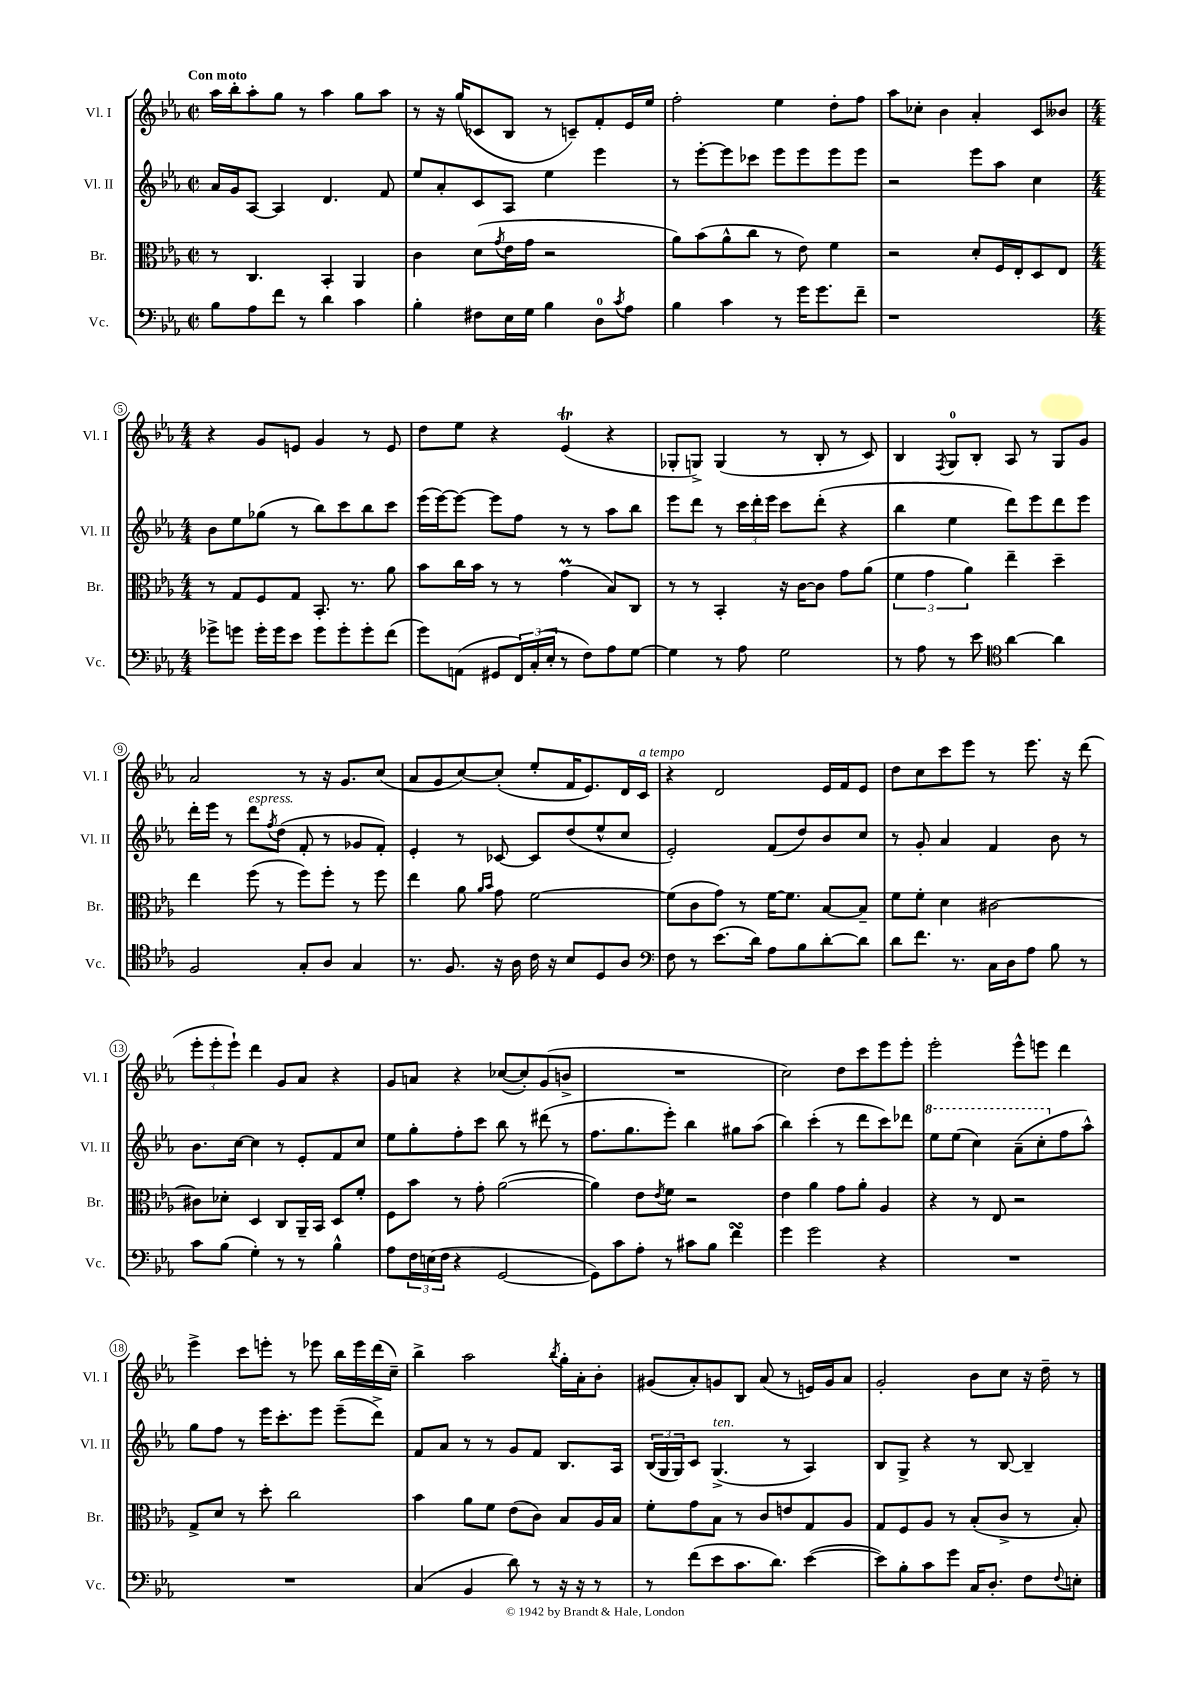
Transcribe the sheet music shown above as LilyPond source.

<<
\new StaffGroup <<
\new Staff = "s0" \with { instrumentName = "Vl. I" shortInstrumentName = "Vl. I" } {
    \clef treble \key ees \major \defaultTimeSignature \time 2/2 \tempo "Con moto"
    aes''16 bes''16-. aes''8-. g''8 r8 aes''4 g''8 aes''8 |
    r8 r16 g''16( ces'8 bes8 r8 c'8--) f'8-. ees'16 ees''16 |
    f''2-. ees''4 d''8-. f''8 |
    aes''8 ces''8-. bes'4 aes'4-. c'8 beses'8 |
    \numericTimeSignature \time 4/4 r4 g'8 e'8 g'4 r8 e'8 |
    d''8 ees''8 r4 ees'4\trill( r4 |
    ges8-. g8->) g4( r8 bes8-. r8 c'8) |
    bes4 \acciaccatura { f8 } g8-0 bes8-. aes8 r8 g8 g'8 |
    aes'2 r8 r16 g'8. c''8( |
    aes'8 g'8 c''8~) c''8-.( ees''8-. f'16 ees'8.) d'16 c'16^\markup { \italic "a tempo" } |
    r4 d'2 ees'16 f'16 ees'8 |
    d''8 c''8 c'''8 ees'''8 r8 ees'''8. r16 d'''8( |
    \tuplet 3/2 { ees'''8-. ees'''8-. ees'''8-!) } d'''4 g'8 aes'8 r4 |
    g'8 a'8 r4 ces''8~( ces''8-.) g'8( b'8-> |
    R1 |
    c''2) d''8 c'''8 ees'''8 ees'''8-. |
    ees'''2-. ees'''8-^ e'''8 d'''4 |
    ees'''4-> c'''8 e'''8-. r8 ees'''8 bes''16 ees'''16 d'''16( c''16--) |
    bes''4-> aes''2 \acciaccatura { bes''8 } g''16-. aes'16-. bes'8-. |
    gis'8( aes'8-.) g'8 bes8 aes'8( r8 e'16) g'16 aes'8 |
    g'2-. bes'8 c''8 r16 d''16-- r8 \bar "|." |
}
\new Staff = "s1" \with { instrumentName = "Vl. II" shortInstrumentName = "Vl. II" } {
    \clef treble \key ees \major \defaultTimeSignature \time 2/2
    aes'16 g'16 aes8~ aes4 d'4. f'8 |
    ees''8 aes'8-. c'8 aes8 ees''4 ees'''4 |
    r8 ees'''8~-. ees'''8 ces'''8 ees'''8 ees'''8 ees'''8 ees'''8 |
    r2 ees'''8 aes''8 c''4 |
    \numericTimeSignature \time 4/4 bes'8 ees''8 ges''8( r8 bes''8) c'''8 bes''8 c'''8 |
    ees'''16( ees'''16~) ees'''8~ ees'''8 f''8 r8 r8 aes''8 bes''8 |
    ees'''8 d'''8 r8 \tuplet 3/2 { c'''16 d'''16-. ees'''16 } c'''8 d'''8-.( r4 |
    bes''4 ees''4 d'''8) ees'''8 d'''8 ees'''8 |
    d'''16-. ees'''16 r8 d'''8^\markup { \italic "espress." } \acciaccatura { f''8 } d''8( f'8-. r8 ges'8 f'8-.) |
    ees'4-. r8 ces'8~ ces'8 d''8( ees''8-^ c''8 |
    ees'2-.) f'8( d''8) bes'8 c''8 |
    r8 g'8-. aes'4 f'4 bes'8 r8 |
    bes'8. c''16~ c''4 r8 ees'8-. f'8 c''8 |
    ees''8 g''8-. f''8-. c'''8 bes''8 r8 dis'''8( r8 |
    f''8. g''8. ees'''8-.) bes''4 gis''8 aes''8( |
    bes''4) c'''4-.( r8 d'''8 c'''8) des'''8 |
    \ottava #1 ees'''8 ees'''8( c'''4) aes''8--( c'''8-. \ottava #0 f''8 aes''8-^) |
    g''8 f''8 r8 ees'''16 c'''8.-. ees'''8 ees'''8--( d'''8->) |
    f'8 aes'8 r8 r8 g'8 f'8 bes8. aes16 |
    \tuplet 3/2 { bes16( g16 g16) } c'8 g4.->^\markup { \italic "ten." }( r8 aes4) |
    bes8 g8-> r4 r8 bes8~ bes4-- \bar "|." |
}
\new Staff = "s2" \with { instrumentName = "Br." shortInstrumentName = "Br." } {
    \clef alto \key ees \major \defaultTimeSignature \time 2/2
    r8 c4. bes,4-. aes,4 |
    c'4 d'8( \acciaccatura { g'8 } ees'16 g'16 r2 |
    aes'8) bes'8( aes'8-^ c''8 r8 ees'8) f'4 |
    r2 d'8-. f16 ees16-. d8 ees8 |
    \numericTimeSignature \time 4/4 r8 g8 f8 g8 bes,8.-. r8. aes'8 |
    bes'8 c''16 bes'16 r8 r8 g'4\prall( bes8) c8 |
    r8 r8 bes,4-. r16 c'16~ c'8 g'8 aes'8( |
    \tuplet 3/2 { f'4 g'4 aes'4) } ees''4-- d''4-- |
    ees''4 f''8( r8 f''8) f''8-. r8 f''8 |
    ees''4 aes'8 \grace { aes'16 bes'16 } g'8 f'2~ |
    f'8( c'8 g'8) r8 f'16~ f'8. bes8~ bes8-- |
    f'8 f'8-. d'4 cis'2~ |
    cis'8 des'8-. d4 c8 aes,16-- bes,16 d8 f'8-. |
    f8 bes'8 r8 g'8-. aes'2~( |
    aes'4) ees'8 \acciaccatura { ees'8 } f'8 r2 |
    ees'4 aes'4 g'8 aes'8-. aes4 |
    r4 r8 ees8 r2 |
    g8-> d'8 r8 d''8-. c''2 |
    bes'4 aes'8 f'8 ees'8( c'8) bes8 aes16 bes16 |
    f'8-. g'8 bes8 r8 c'8 e'8 g8 aes8 |
    g8 f8 aes8 r8 bes8-.( c'8-> r8 bes8-.) \bar "|." |
}
\new Staff = "s3" \with { instrumentName = "Vc." shortInstrumentName = "Vc." } {
    \clef bass \key ees \major \defaultTimeSignature \time 2/2
    bes8 aes8 f'8 r8 d'4 c'4 |
    bes4-. fis8 ees16 g16 bes4 d8-0 \acciaccatura { c'8 } aes8 |
    bes4 c'4 r8 g'16 g'8. f'8-- |
    r1 |
    \numericTimeSignature \time 4/4 ges'8-> g'8 g'16-. g'16 ees'8 g'8 g'8-. g'8-. f'8( |
    g'8) a,8( gis,8 \tuplet 3/2 { f,16) c16-.( ees16-. } r8 f8) aes8 g8~ |
    g4 r8 aes8 g2 |
    r8 aes8 r8 ees'8 \clef tenor aes'4~ aes'4 |
    f2 g8-. aes8 g4 |
    r8. f8. r16 aes16 c'16 r16 bes8 d8 aes8 |
    \clef bass f8 r8 ees'8.( d'16) aes8 bes8 d'8~-. d'8 |
    d'8 f'8. r8. c16 d16 aes8 bes8 r8 |
    c'8 bes8( g4-.) r8 r8 bes4-^ |
    aes8 \tuplet 3/2 { f16 e16( f16 } r4 g,2~ |
    g,8) c'8 aes8-. r8 cis'8 bes8 f'4\turn |
    g'4 g'2 r4 |
    R1 |
    R1 |
    c4( bes,4 d'8) r8 r16 r16 r8 |
    r8 f'8( ees'8 c'8. d'8.) ees'4~( |
    ees'8) bes8-. c'8 g'8 c16 d8.-. f8 \appoggiatura { f8 } e8-. \bar "|." |
}
>>
>>
\layout { \context { \Score \override BarNumber.stencil = #(make-stencil-circler 0.1 0.3 ly:text-interface::print) } }
